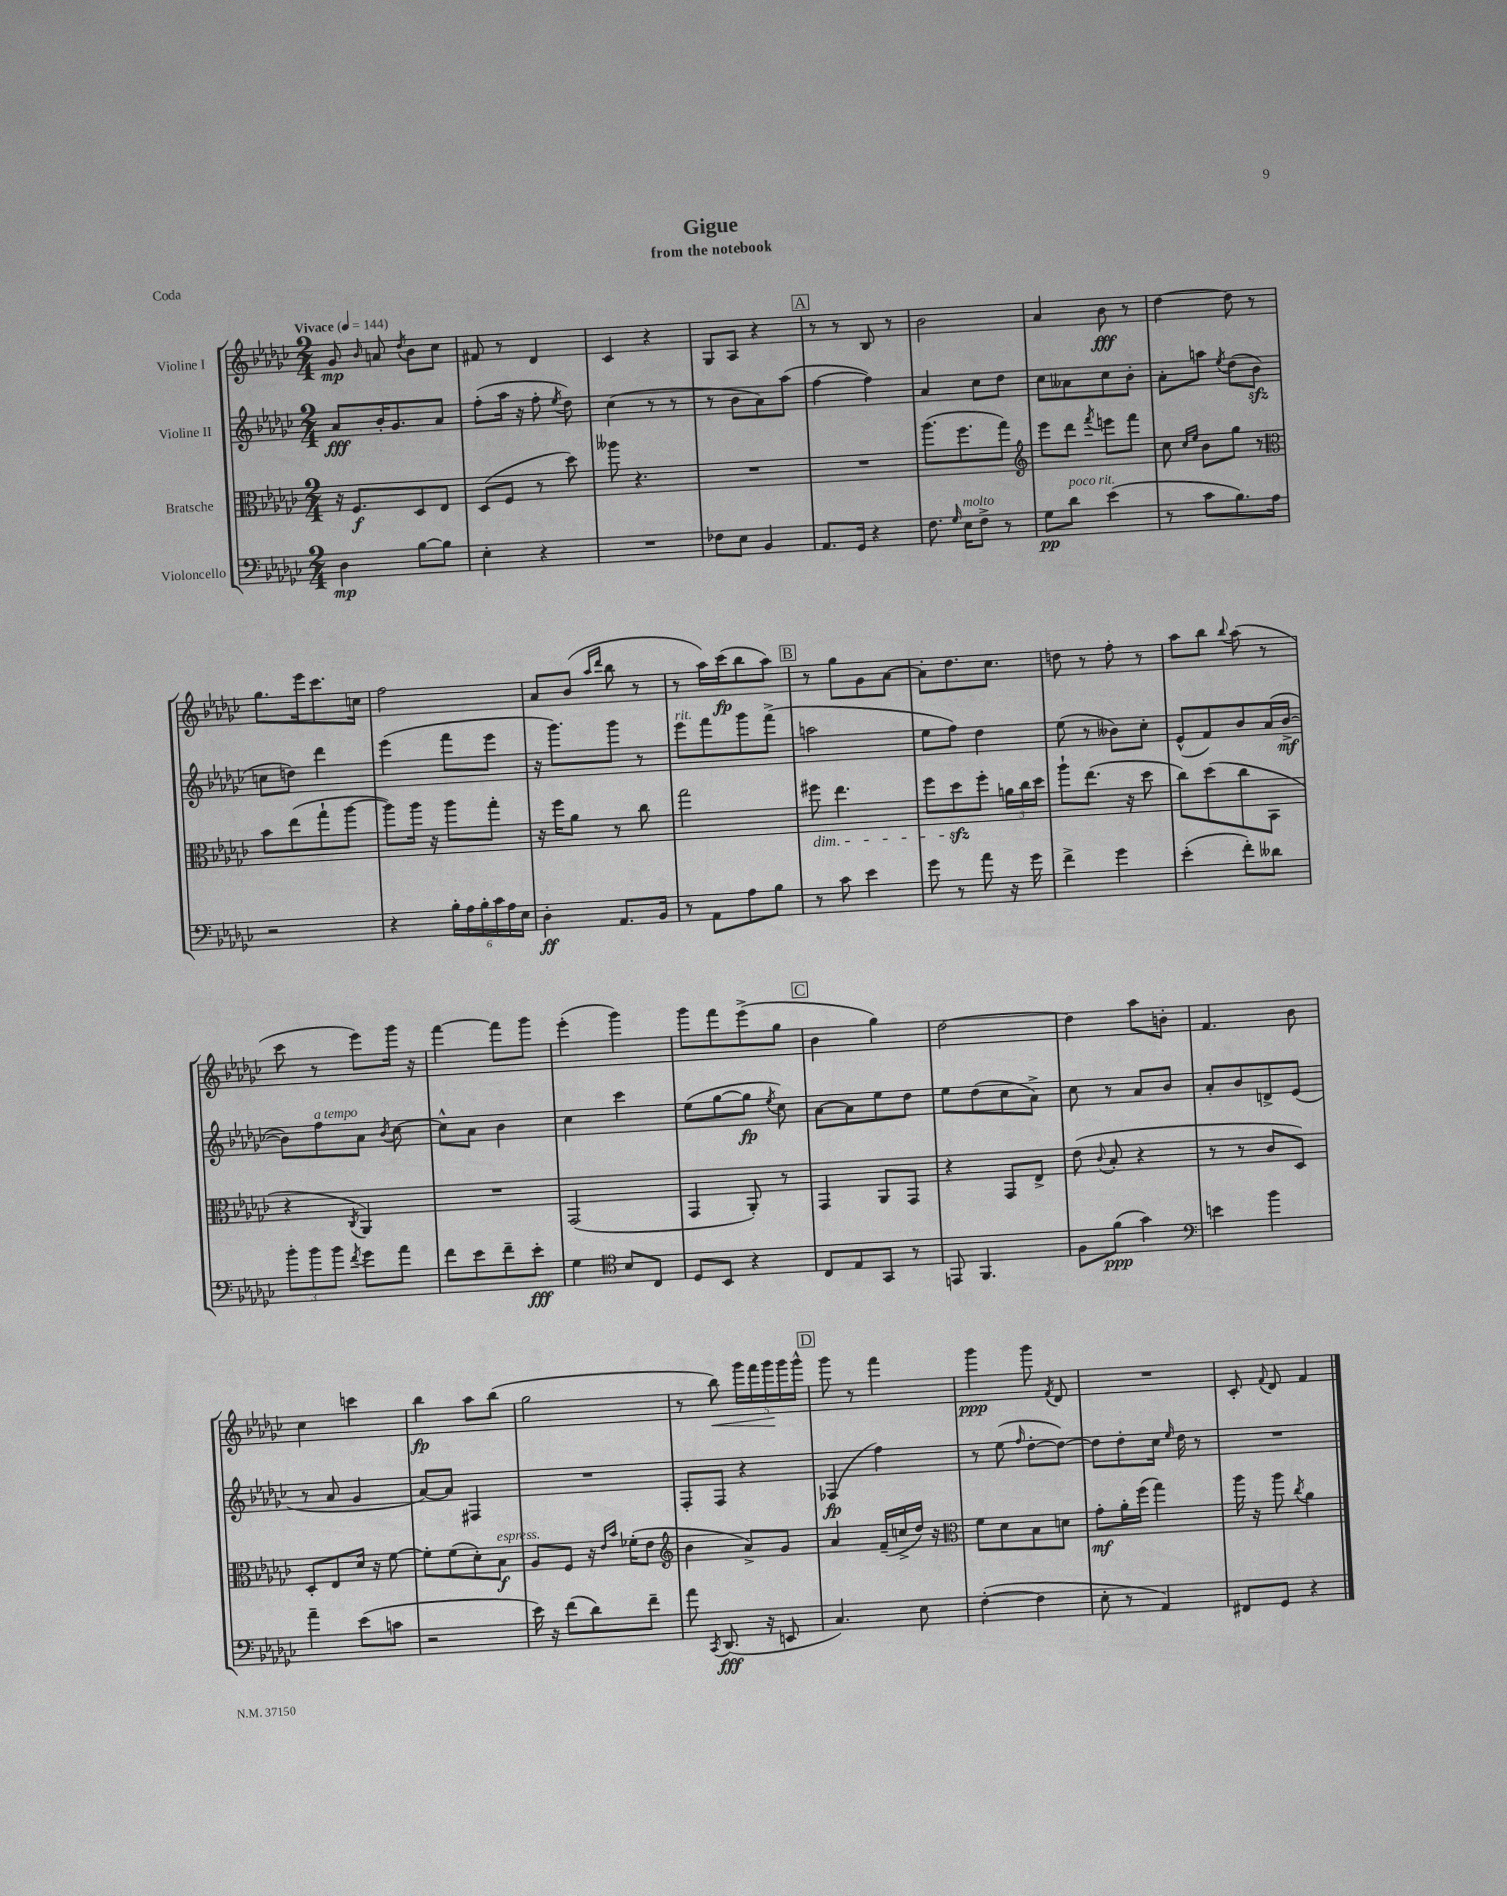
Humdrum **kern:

**kern	**kern	**kern	**kern
*staff4	*staff3	*staff2	*staff1
*clefF4	*clefC3	*clefG2	*clefG2
*k[b-e-a-d-g-c-]	*k[b-e-a-d-g-c-]	*k[b-e-a-d-g-c-]	*k[b-e-a-d-g-c-]
*M2/4	*M2/4	*M2/4	*M2/4
*MM144	*MM144	*MM144	*MM144
4D-	16r	8a-	8g-
.	8.F	.	.
.	.	.	16qqb-
.	.	16b-'	8a
.	.	8.g-	.
.	.	.	8qdd-
[8B-	8D-	.	8b-
8B-]	8E-	8a-	8cc-
=	=	=	=
4E-'	(8D-	(8ff'	8f#
.	8F	16aa-	8r
.	.	16r	.
4r	8r	8ff'	4d-
.	.	8qee-	.
.	8dd-)	8dd-)	.
=	=	=	=
2r	8aa--	(4cc-	4c-
.	4.r	.	.
.	.	8r	4r
.	.	8r	.
=	=	=	=
8F-	2r	8r	8G-
8E-	.	8b-	8A-
4BB-	.	8a-)	4r
.	.	(8aa-	.
=	=	=	=
8.AA-	2r	[4ff	8r
.	.	.	8r
16GG-	.	.	.
4r	.	4ff])	8B-
.	.	.	8r
=	=	=	=
8.F	(8.aa-	4a-	2b-
16qqG-	.	.	.
16E-	8.ff	.	.
8F^	.	8cc-	.
8r	8gg-)	8dd-	.
=	=	=	=
*	*clefG2	*	*
8G-	8eee-	8cc-	4a-
8d-	8ddd-	8a--	.
.	8qfff	.	.
(4e-	8eee	8cc-	8b-
.	8fff	8b-'	8r
=	=	=	=
8r	8cc-	8a-'	[4dd-
.	16qqcc-	.	.
.	16qqee-	.	.
8c-	8b-	8aa	.
.	.	8qee-	.
8.B-)	8gg-	(8dd-	8dd-]
.	8r	8b-	8r
16A-	.	.	.
=	=	=	=
*	*clefC3	*	*
2r	8b-	8cc	8.gg-
.	(8ee-	8dd)	.
.	.	.	16eee-
.	8gg-`	4ddd-	8.ccc-
.	[8aa-	.	.
.	.	.	16cc
=	=	=	=
4r	8aa-])	(4eee-	2ff
.	16aa-	.	.
.	16r	.	.
24B-'	8aa-	8fff	.
24A-	.	.	.
24B-'	.	.	.
24c-	8gg-'	8eee-	.
24A-	.	.	.
24E-	.	.	.
=	=	=	=
4D-'	16r	16r	8a-
.	16ff	8.ggg-)	.
.	8a-	.	(8b-
.	.	.	16qqaa-
.	.	.	16qqddd-
8.AA-	8r	8ggg-	8bb-
.	8cc-	8r	8r
16BB-	.	.	.
=	=	=	=
8r	2gg-	8eee-	8r
8AA-	.	8fff	16aa-)
.	.	.	(16ccc-
8A-	.	8ggg-	8bb-
8B-	.	(8fff^	8aa-)
=	=	=	=
8r	8ff#	2aa	8r
8c-	4.ee-	.	8gg-
4e-	.	.	8g-
.	.	.	[8a-
=	=	=	=
8g-	8ff	8ee-	8a-']
8r	8dd-	8ff)	8.dd-
8a-	8ff'	4dd-	.
.	.	.	8.cc-
16r	24a	.	.
.	24cc-	.	.
16g-	.	.	.
.	24dd-	.	.
=	=	=	=
4f^	8aa-`	(8ee-	8dd
.	(8.ee-	8r	8r
4g-	.	8b--)	8ff'
.	16r	.	.
.	8dd-	8cc-'	8r
=	=	=	=
(4e-'	8cc-)	(8e-^^	8aa-
.	(8dd-	8f)	8bb-
.	.	.	8qqbb-
8f')	8cc-	8b-	(8aa-
8d--	8BB-	(16a-	8r
.	.	[16b-^	.
=	=	=	=
12b-'	4r	8b-])	8ccc-
12b-	.	.	.
.	.	8ff	8r
12b-	.	.	.
8qf	8qC-	.	.
8g-	4AA-)	8a-	8eee-)
.	.	8qb-	.
8a-	.	[8cc-	16ggg-
.	.	.	16r
=	=	=	=
8f	2r	8cc-^^]	[4fff
8e-	.	8a-	.
8f~	.	4b-	8fff]
8e-'	.	.	8ggg-
=	=	=	=
4G-	(2GG-	4cc-	(4eee-'
*clefC4	*	*	*
8B-	.	4ccc-	4ggg-)
8C-	.	.	.
=	=	=	=
8D-	4GG-	(8ee-	8ggg-
8BB-	.	[8gg-	8fff
4r	8AA-')	8gg-]	(8eee-^
.	.	8qee-	.
.	8r	8cc-)	8gg-
=	=	=	=
8C-	4GG-	[8a-	4b-
8E-	.	8a-]	.
8GG-	8AA-	8ee-	4gg-)
8r	8GG-	8dd-	.
=	=	=	=
8EE	4r	8ee-	[2dd-
4.FF	.	(8dd-	.
.	8GG-	8cc-	.
.	8E-^	8a-^)	.
=	=	=	=
8F	(8e-	8cc-	4dd-]
.	8qqc-	.	.
(8f	8B-'	8r	.
4g-)	4r	8a-	8aa-
.	.	8b-	8b'
=	=	=	=
*clefF4	*	*	*
4e	8r	8a-'	4.f
.	8r	8b-	.
4b-	8c-	8d^	.
.	8D-)	(8e-	8b-
=	=	=	=
4a-~	8D-'	8r	4cc-
.	8E-	8a-	.
(8e-	16d-	4g-	4ccc
.	16r	.	.
8c	[8f	.	.
=	=	=	=
2r	8f']	[8a-)	4bb-
.	(8f	8a-]	.
.	8d-')	4F#	8aa-
.	8B-	.	(8bb-
=	=	=	=
16e-)	8A-	2r	2gg-
16r	.	.	.
(8f	8F	.	.
8d-)	16r	.	.
.	16qqe-	.	.
.	16qqb-	.	.
.	(16f-'	.	.
8f~	8e-	.	.
=	=	=	=
*	*clefG2	*	*
8a-	4b-	8F'	8r
8qCC-	.	.	.
(8.DD-	.	8F	8bb-)
.	8a-^)	4r	20ggg-
.	.	.	20fff
16r	.	.	.
.	.	.	20ggg-
8EE	8g-	.	.
.	.	.	20ggg-
.	.	.	20ggg-^^
=	=	=	=
4.C-)	4a-	(4F-	8ggg-
.	.	.	8r
.	(16f~	4ff)	4fff
.	16cc^	.	.
8E-	16dd-)	.	.
.	16r	.	.
=	=	=	=
*	*clefC3	*	*
([4F'	8f	8r	4ggg-
.	8d-	(8ee-	.
.	.	16qqff	.
4F]	8B-	[8dd-'	8ggg-
.	.	.	8qf
.	8d	8dd-_)	8d-
=	=	=	=
8E-'	8g-'	8dd-]	2r
8r	16a-'	8dd-'	.
.	(16ff	.	.
4AA-)	4gg-)	16cc-	.
.	.	16qqee-	.
.	.	16dd-	.
.	.	8r	.
=	=	=	=
8FF#	16aa-	2r	8c-'
.	16r	.	.
.	.	.	8qqf
8GG-	8aa-	.	8d-
.	8qcc-	.	.
4r	4a-	.	4f
==	==	==	==
*-	*-	*-	*-
